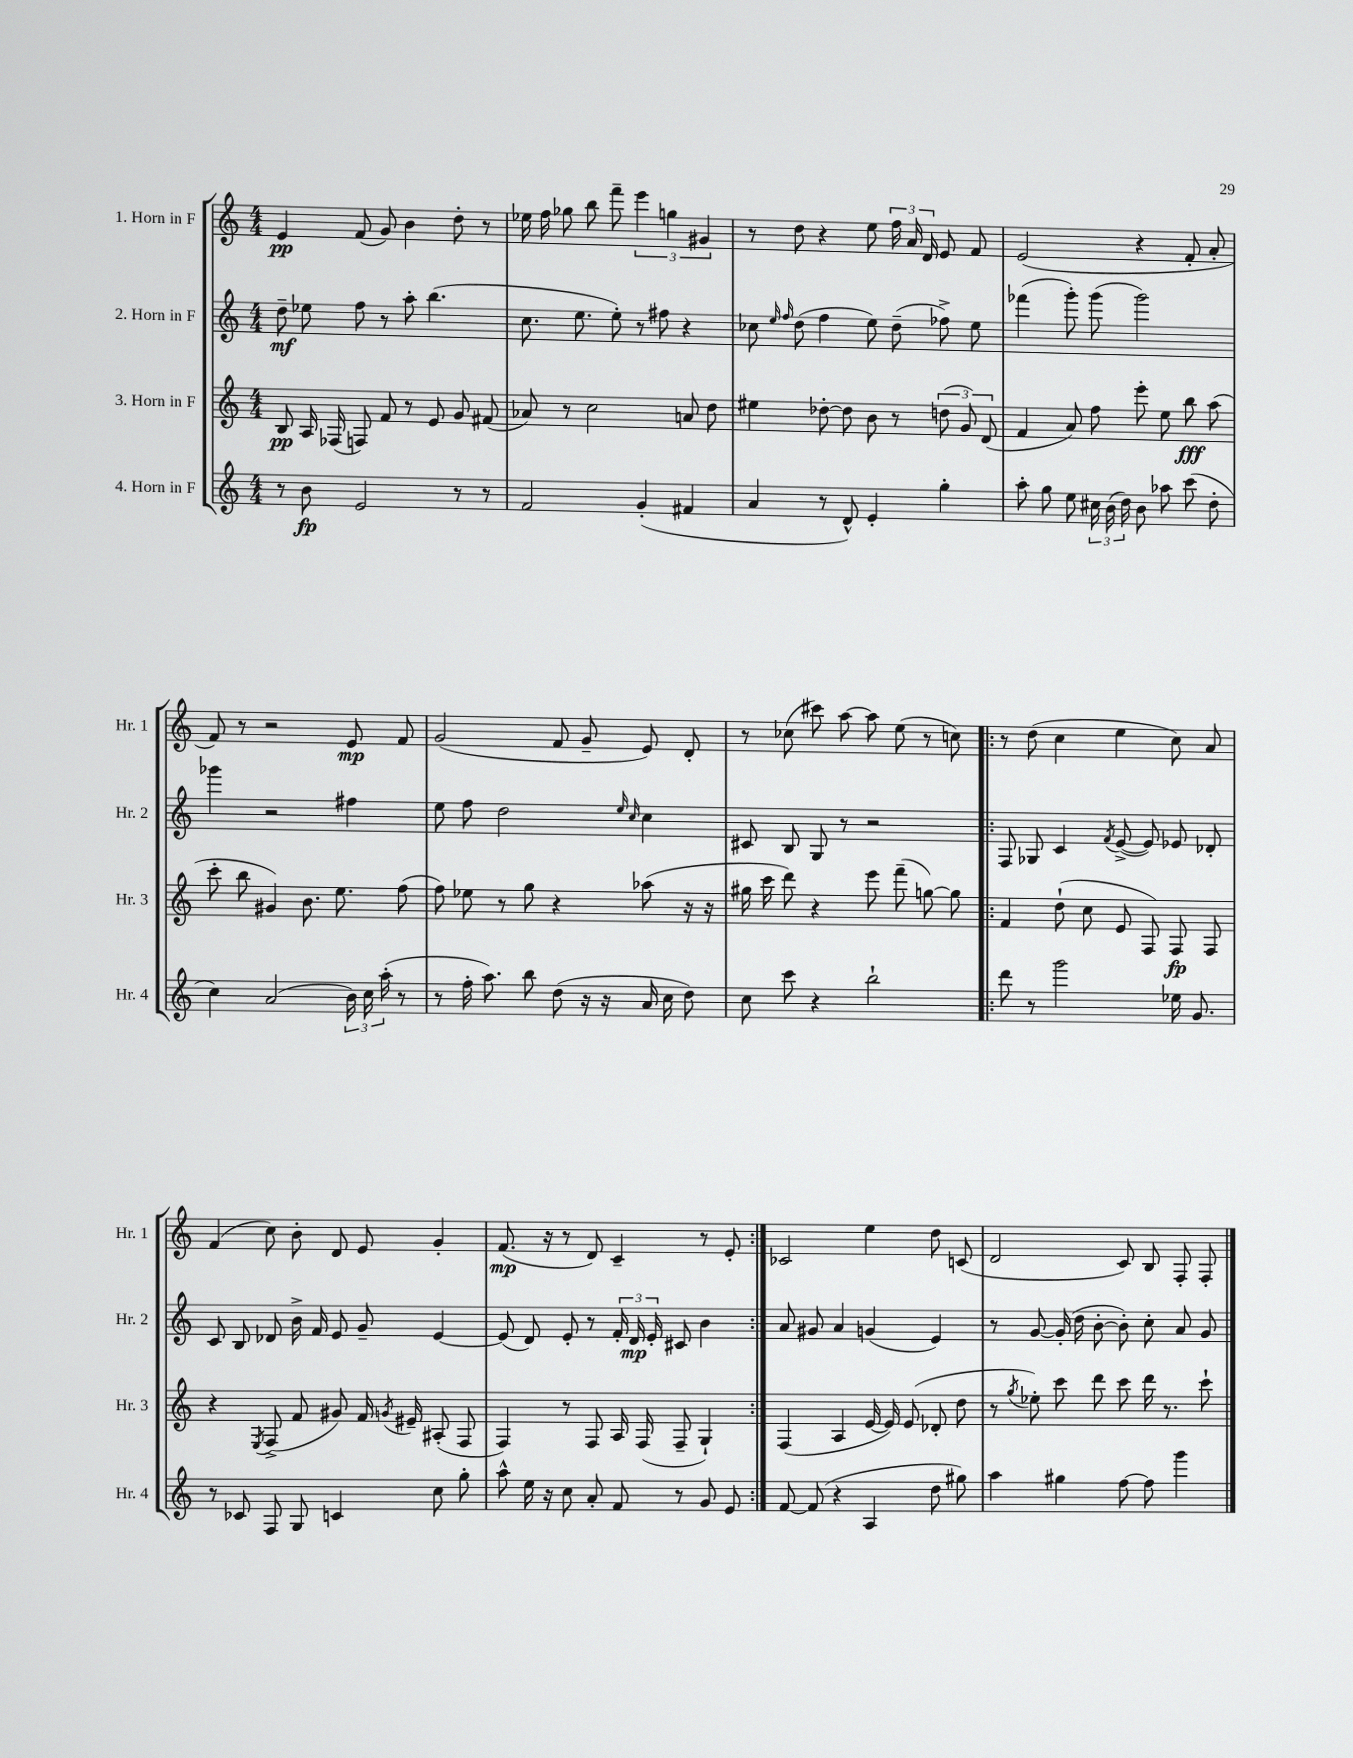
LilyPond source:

<<
\new StaffGroup <<
\new Staff = "s0" \with { instrumentName = "1. Horn in F" shortInstrumentName = "Hr. 1" } {
    \clef treble \key c \major \numericTimeSignature \time 4/4
    \autoBeamOff e'4\pp f'8( g'8) b'4 d''8-. r8 |
    ees''16 f''16 ges''8 b''8 f'''8-- \tuplet 3/2 { e'''4 g''4 gis'4 } |
    r8 d''8 r4 e''8 \tuplet 3/2 { f''16 a'16 d'16 } e'8 f'8 |
    e'2( r4 f'8-. a'8-. |
    f'8) r8 r2 e'8\mp f'8 |
    g'2( f'8 g'8-- e'8) d'8-. |
    r8 ces''8( cis'''8) a''8~ a''8 e''8( r8 c''8) |
    \repeat volta 2 { r8 d''8( c''4 e''4 c''8) a'8 |
    f'4( c''8) b'8-. d'8 e'8 g'4-. |
    f'8.\mp( r16 r8 d'8) c'4-- r8 e'8-. | }
    ces'2 e''4 d''8 c'8( |
    d'2 c'8) b8 f8-. f8-. \bar "|." |
}
\new Staff = "s1" \with { instrumentName = "2. Horn in F" shortInstrumentName = "Hr. 2" } {
    \clef treble \key c \major \numericTimeSignature \time 4/4
    \autoBeamOff d''8--\mf ees''8 f''8 r8 a''8-. b''4.( |
    c''8. e''8. e''8-.) r8 fis''8 r4 |
    ces''8 \grace { e''16 f''16 } d''8( f''4 e''8) d''8--( fes''8->) e''8 |
    fes'''4( g'''8-.) g'''8( g'''2) |
    ges'''4 r2 fis''4 |
    e''8 f''8 d''2 \grace { e''16 c''16 } c''4 |
    cis'8 b8 g8 r8 r2 |
    \repeat volta 2 { f8 ges8 c'4 \acciaccatura { f'8 } e'8~->( e'8) ees'8 des'8-. |
    c'8 b8 des'8 b'16-> f'16 e'8 g'8-- e'4~ |
    e'8( d'8) e'8-. r8 \tuplet 3/2 { f'16-. d'16\mp e'16-. } cis'8 b'4 | }
    a'8 gis'8 a'4 g'4( e'4) |
    r8 g'8~ g'16-.( d''16 b'8~-. b'8-.) c''8-. a'8 g'8 \bar "|." |
}
\new Staff = "s2" \with { instrumentName = "3. Horn in F" shortInstrumentName = "Hr. 3" } {
    \clef treble \key c \major \numericTimeSignature \time 4/4
    \autoBeamOff b8\pp a16 fes16( f8) f'8 r8 e'8 g'8 fis'8( |
    aes'8) r8 c''2 a'8 d''8 |
    eis''4 des''8~-. des''8 b'8 r8 \tuplet 3/2 { d''8( g'8) d'8( } |
    f'4 a'8) f''8 e'''8-. e''8 b''8\fff a''8( |
    c'''8-. b''8 gis'4) b'8. e''8. f''8( |
    f''8) ees''8 r8 g''8 r4 aes''8( r16 r16 |
    gis''16 c'''16 d'''8) r4 e'''8 f'''8--( g''8~) g''8 |
    \repeat volta 2 { f'4 d''8-!( c''8 e'8 f8) f8\fp f8 |
    r4 \acciaccatura { e8 } f8->( f'8 gis'8) f'16 \acciaccatura { g'8 } eis'16-- ais8-.( f8 |
    f4) r8 f8 a16 f16( f8-- g4-!) | }
    f4( a4 e'16~ e'16) e'8( des'8-. d''8 |
    r8 \acciaccatura { g''8 } ees''8-.) c'''8 d'''8 c'''8 d'''16 r8. c'''8-! \bar "|." |
}
\new Staff = "s3" \with { instrumentName = "4. Horn in F" shortInstrumentName = "Hr. 4" } {
    \clef treble \key c \major \numericTimeSignature \time 4/4
    \autoBeamOff r8 b'8\fp e'2 r8 r8 |
    f'2 g'4-.( fis'4 |
    a'4 r8 d'8-^) e'4-. g''4-. |
    a''8-. g''8 e''8 \tuplet 3/2 { cis''16 b'16( d''16) } b'8 aes''8 c'''8( d''8-. |
    c''4) a'2( \tuplet 3/2 { b'16) c''16 a''16-.( } r8 |
    r8 f''16-. a''8.) b''8 d''8( r16 r16 a'16 c''16 d''8) |
    c''8 c'''8 r4 b''2-! |
    \repeat volta 2 { d'''8 r8 g'''2 ees''16 g'8. |
    r8 ces'8 f8 g8 c'4 c''8 g''8-. |
    a''8-^ e''16 r16 c''8 a'8-. f'8 r8 g'8 e'8 | }
    f'8~ f'8( r4 a4 d''8 gis''8) |
    a''4 gis''4 f''8~ f''8 g'''4 \bar "|." |
}
>>
>>
\layout { \context { \Score \remove "Bar_number_engraver" } }
